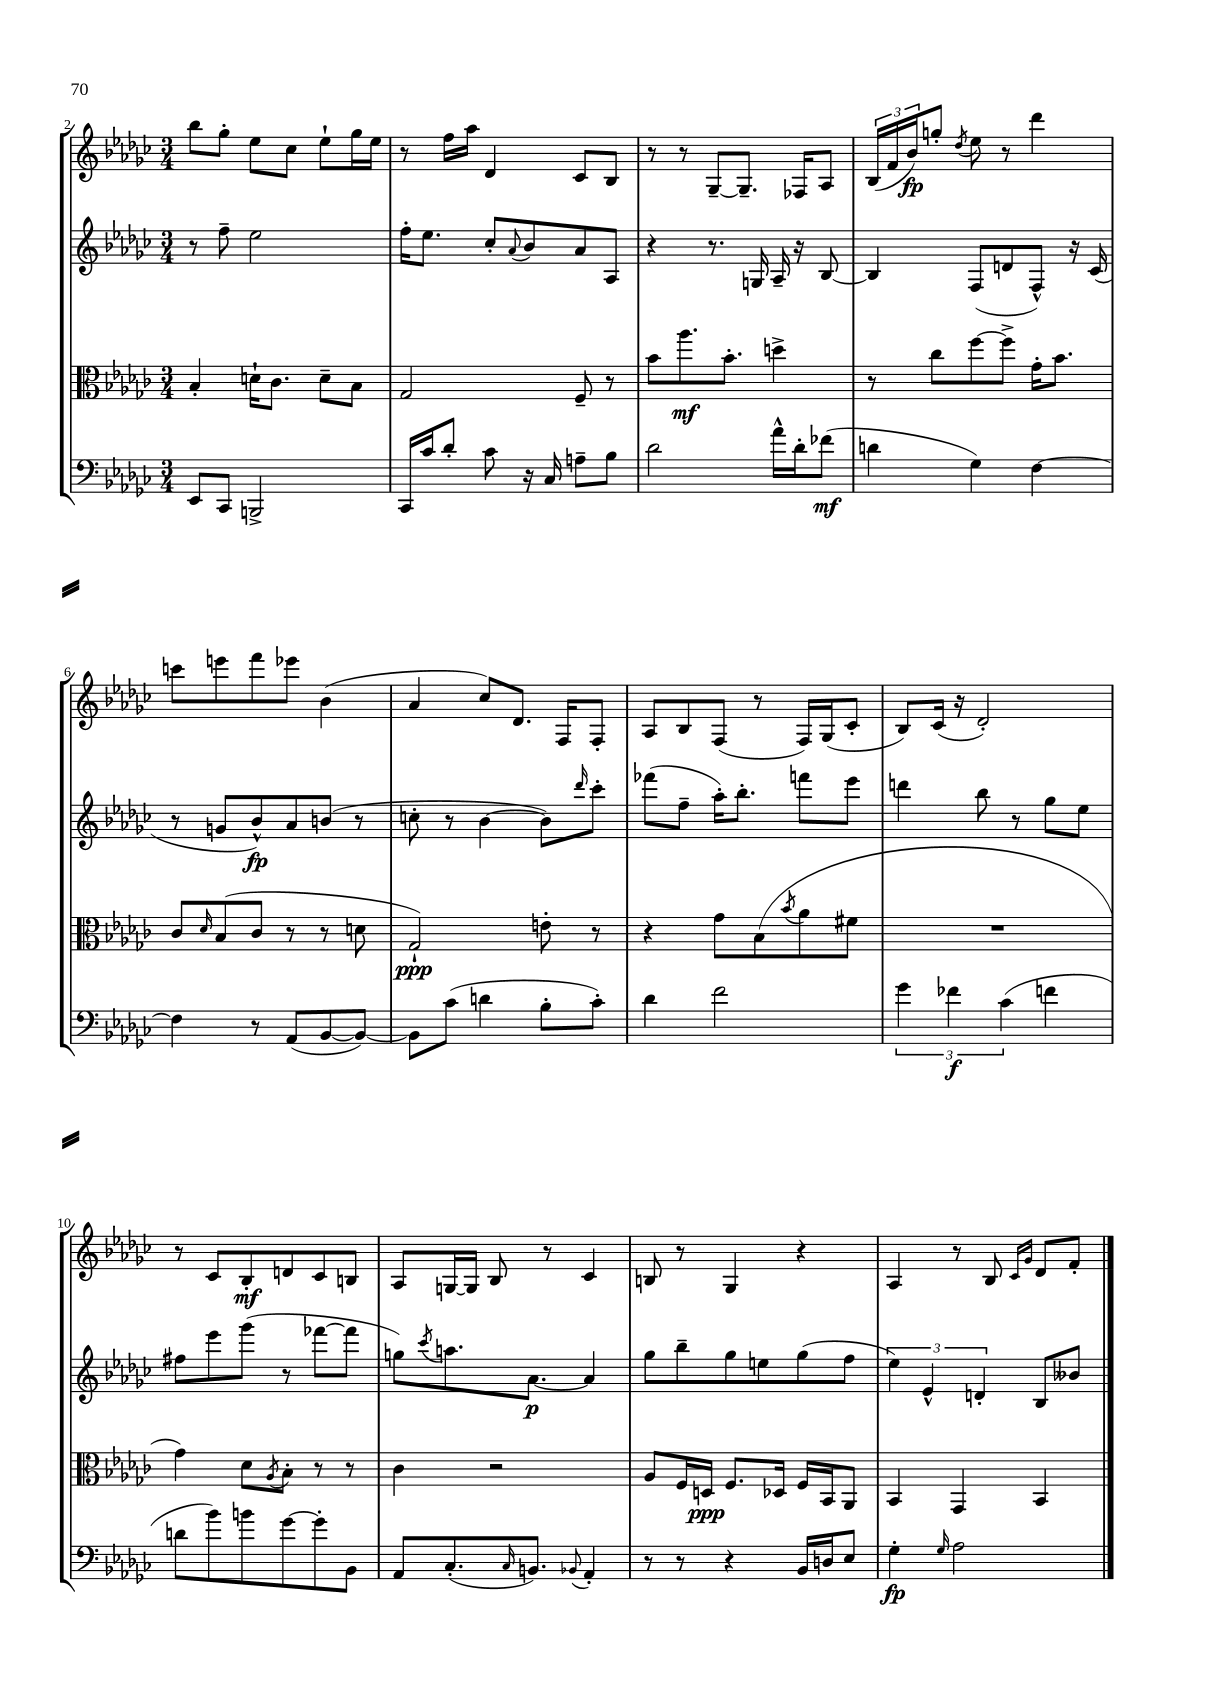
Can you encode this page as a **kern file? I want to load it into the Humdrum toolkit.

**kern	**dynam	**kern	**dynam	**kern	**dynam	**kern	**dynam
*part4	*part4	*part3	*part3	*part2	*part2	*part1	*part1
*staff4	*staff4	*staff3	*staff3	*staff2	*staff2	*staff1	*staff1
*clefF4	*	*clefC3	*	*clefG2	*	*clefG2	*
*k[b-e-a-d-g-c-]	*	*k[b-e-a-d-g-c-]	*	*k[b-e-a-d-g-c-]	*	*k[b-e-a-d-g-c-]	*
*M3/4	*	*M3/4	*	*M3/4	*	*M3/4	*
=2	=2	=2	=2	=2	=2	=2	=2
8EE-/L	.	4B-'/	.	8r	.	8bb-\L	.
8CC-/J	.	.	.	8ff~\	.	8gg-'\J	.
2BBBn^/	.	16dn`\KL	.	2ee-\	.	8ee-\L	.
.	.	8.c-\J	.	.	.	.	.
.	.	.	.	.	.	8cc-\J	.
.	.	8d~\L	.	.	.	8ee-`\L	.
.	.	8B-\J	.	.	.	16gg-\L	.
.	.	.	.	.	.	16ee-\JJ	.
=3	=3	=3	=3	=3	=3	=3	=3
16CC-/LL	.	2G-/	.	16ff'\KL	.	8r	.
16c-/J	.	.	.	8.ee-\J	.	.	.
8d-'/J	.	.	.	.	.	16ff\LL	.
.	.	.	.	.	.	16aa-\JJ	.
8c-\	.	.	.	8cc-'/L	.	4d-/	.
.	.	.	.	8qqa-/	.	.	.
16r	.	.	.	8b-/	.	.	.
16C-/	.	.	.	.	.	.	.
8An~\L	.	8F~/	.	8a-/	.	8c-/L	.
8B-\J	.	8r	.	8A-/J	.	8B-/J	.
=4	=4	=4	=4	=4	=4	=4	=4
2d-\	.	8b-\L	.	4r	.	8r	.
.	.	8.aa-\	mf	.	.	8r	.
.	.	.	.	8.r	.	[8G-~/L	.
.	.	8.b-'\J	.	.	.	.	.
.	.	.	.	.	.	8.G-~/J]	.
.	.	.	.	16Gn/	.	.	.
16a-^^\LL	.	4ddn^\	.	16A-~/	.	.	.
16d-'\J	.	.	.	16r	.	16F-X/KL	.
(8f-X\J	mf	.	.	[8B-/	.	8A-/J	.
=5	=5	=5	=5	=5	=5	=5	=5
4dn\	.	8r	.	4B-/]	.	(24B-/LL	.
.	.	.	.	.	.	24f/	.
.	.	.	.	.	.	24b-/J)	fp
.	.	8cc-\L	.	.	.	8ggn'/J	.
.	.	.	.	.	.	8qdd-/	.
4G-\)	.	[8ff\	.	(8F/L	.	8ee-\	.
.	.	8ff^\J]	.	8dn/	.	8r	.
[4F\	.	16g-'\KL	.	8F^^/J)	.	4ddd-\	.
.	.	8.b-\J	.	.	.	.	.
.	.	.	.	16r	.	.	.
.	.	.	.	(16c-/	.	.	.
!!LO:LB:g=z
=6	=6	=6	=6	=6	=6	=6	=6
4F\]	.	8c-/L	.	8r	.	8cccn\L	.
.	.	16qqd-/	.	.	.	.	.
.	.	(8B-/	.	8gn/L	.	8eeen\	.
8r	.	8c-/J	.	8b-^^/)	fp	8fff\	.
(8AA-/L	.	8r	.	8a-/	.	8eee-X\J	.
[8BB-/	.	8r	.	(8bn/J	.	(4b-\	.
8BB-/J_)	.	8dn\	.	8r	.	.	.
=7	=7	=7	=7	=7	=7	=7	=7
8BB-\L]	.	2G-`/)	ppp	8ccn'\	.	4a-/	.
(8c-\J	.	.	.	8r	.	.	.
4dn\	.	.	.	[4b-\	.	8cc-/L)	.
.	.	.	.	.	.	8.d-/J	.
8B-'\L	.	8en'\	.	8b-\L])	.	.	.
.	.	.	.	.	.	16F/KL	.
.	.	.	.	16qqddd-/	.	.	.
8c-'\J)	.	8r	.	8ccc-'\J	.	8F'/J	.
=8	=8	=8	=8	=8	=8	=8	=8
4d-\	.	4r	.	(8fff-X\L	.	8A-/L	.
.	.	.	.	8ff~\J	.	8B-/	.
2f\	.	8g-\L	.	16aa-'\KL)	.	(8F/J	.
.	.	.	.	8.bb-'\J	.	.	.
.	.	(8B-\	.	.	.	8r	.
.	.	8qb-/	.	.	.	.	.
.	.	8a-\	.	8fffn\L	.	16F/LL)	.
.	.	.	.	.	.	(16G-/J	.
.	.	8f#X\J	.	8eee-\J	.	8c-'/J	.
=9	=9	=9	=9	=9	=9	=9	=9
6g-\	.	2.r	.	4dddn\	.	8B-/L)	.
.	.	.	.	.	.	(16c-/Jk	.
6f-X\	f	.	.	.	.	.	.
.	.	.	.	.	.	16r	.
.	.	.	.	8bb-\	.	2d-'/)	.
(6c-\	.	.	.	.	.	.	.
.	.	.	.	8r	.	.	.
4fn\	.	.	.	8gg-\L	.	.	.
.	.	.	.	8ee-\J	.	.	.
!!LO:LB:g=z
=10	=10	=10	=10	=10	=10	=10	=10
8dn\L	.	4g-\)	.	8ff#X\L	.	8r	.
8b-\)	.	.	.	8eee-\	.	8c-/L	.
8bn\	.	8d-\L	.	(8ggg-\J	.	8B-'/	mf
.	.	8qA-/	.	.	.	.	.
[8g-\	.	8B-'\J	.	8r	.	8dn/	.
8g-'\]	.	8r	.	[8fff-X\L	.	8c-/	.
8BB-\J	.	8r	.	8fff-\J]	.	8Bn/J	.
=11	=11	=11	=11	=11	=11	=11	=11
8AA-/L	.	4c-\	.	8ggn\L)	.	8A-/L	.
.	.	.	.	8qccc-/	.	.	.
(8.C-'/	.	.	.	8.aan\	.	[16Gn/L	.
.	.	.	.	.	.	16G/JJ]	.
.	.	2r	.	.	.	8B-/	.
16qqC-/	.	.	.	.	.	.	.
8.BBn/J)	.	.	.	[8.a-\J	p	.	.
.	.	.	.	.	.	8r	.
8qqBB-X/	.	.	.	.	.	.	.
4AA-'/	.	.	.	4a-/]	.	4c-/	.
=12	=12	=12	=12	=12	=12	=12	=12
8r	.	8A-/L	.	8gg-\L	.	8Bn/	.
8r	.	16F/L	.	8bb-~\	.	8r	.
.	.	16Dn/JJ	ppp	.	.	.	.
4r	.	8.F/L	.	8gg-\	.	4G-/	.
.	.	.	.	8een\	.	.	.
.	.	16D-X/Jk	.	.	.	.	.
16BB-/LL	.	16F/LL	.	(8gg-\	.	4r	.
16Dn/J	.	16BB-/J	.	.	.	.	.
8E-/J	.	8AA-/J	.	8ff\J	.	.	.
=13	=13	=13	=13	=13	=13	=13	=13
4G-'\	fp	4BB-/	.	6ee-\)	.	4A-/	.
.	.	.	.	6e-^^/	.	.	.
16qqG-/	.	.	.	.	.	.	.
2A-\	.	4GG-/	.	.	.	8r	.
.	.	.	.	6dn'/	.	.	.
.	.	.	.	.	.	8B-/	.
.	.	.	.	.	.	16qqc-/LL	.
.	.	.	.	.	.	16qqg-/JJ	.
.	.	4BB-/	.	8B-/L	.	8d-/L	.
.	.	.	.	8b--X/J	.	8f'/J	.
==	==	==	==	==	==	==	==
*-	*-	*-	*-	*-	*-	*-	*-
